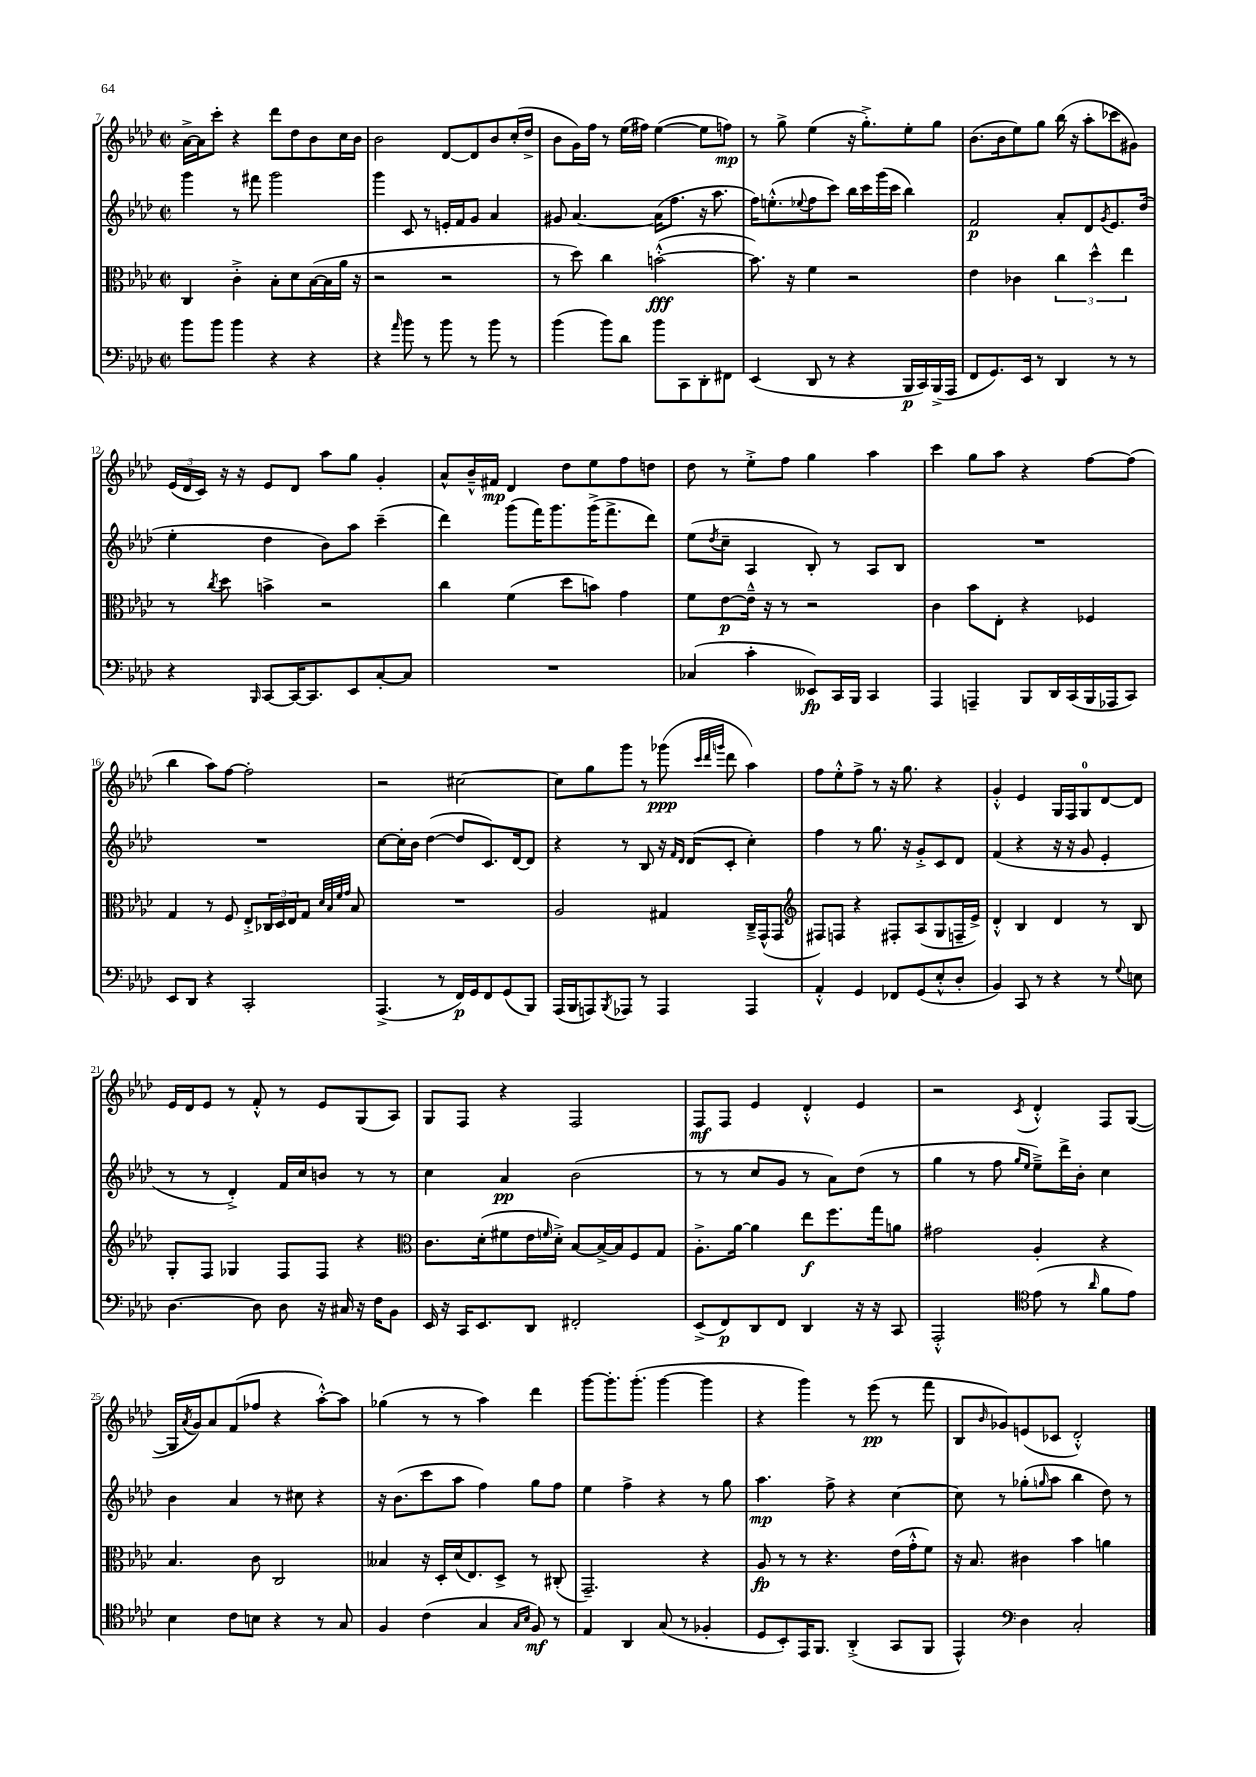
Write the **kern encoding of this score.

**kern	**kern	**kern	**kern
*staff4	*staff3	*staff2	*staff1
*clefF4	*clefC3	*clefG2	*clefG2
*k[b-e-a-d-]	*k[b-e-a-d-]	*k[b-e-a-d-]	*k[b-e-a-d-]
*M2/2	*M2/2	*M2/2	*M2/2
*met(c|)	*met(c|)	*met(c|)	*met(c|)
8b-	4C	4ggg	[16a-^
.	.	.	16a-]
8b-	.	.	8ccc'
4b-	4c'^	8r	4r
.	.	8fff#	.
4r	8B-'	2ggg	8ddd-
.	8d-	.	8dd-
4r	([16B-	.	8b-
.	16B-]	.	.
.	16a-	.	16cc
.	16r	.	16b-
=	=	=	=
4r	2r	4ggg	2b-
16qqa-	.	.	.
8b-	.	8c	.
8r	.	8r	.
8b-	2r	16e'	[8d-
.	.	16f	.
8r	.	8g	8d-]
8b-	.	4a-	8b-
8r	.	.	(16cc'
.	.	.	16dd-^
=	=	=	=
(4b-	8r	8g#	8b-
.	8dd-)	[4.a-	16g)
.	.	.	16ff
8b-)	4cc	.	8r
8d-	.	.	(16ee-
.	.	.	16ff#)
8b-	([2b'^^	(16a-]	([4ee-
.	.	8.ff	.
8CC	.	.	.
8DD-'	.	16r	8ee-]
.	.	8.aa-	.
8FF#	.	.	8ff)
=	=	=	=
(4EE-	8.b])	16ff)	8r
.	.	(8.ee'^^	.
.	.	.	8gg^
.	16r	.	.
.	.	8qqee-	.
8DD-	4f	8ff	(4ee-
8r	.	8ccc)	.
4r	2r	16bb-	16r
.	.	16ccc	8.gg'^)
.	.	(16ggg	.
.	.	16ccc	.
16BBB-	.	4bb-)	8ee-'
16CC)	.	.	.
(16BBB-^	.	.	8gg
16AAA-	.	.	.
=	=	=	=
8FF	4e-	2f	(8.b-
8.GG)	.	.	.
.	.	.	16b-
.	4c-	.	8ee-)
16EE-	.	.	.
8r	.	.	8gg
4DD-	6cc	8a-'	(16bb-
.	.	.	16r
.	.	8d-	8aa-'
.	6dd-^^	.	.
.	.	8qg	.
8r	.	8.e-	8ccc-
.	6ee-	.	.
8r	.	.	8g#)
.	.	(16dd-	.
=	=	=	=
4r	8r	4ee-'	(24e-
.	.	.	24d-
.	.	.	24c)
.	8qcc	.	.
.	8dd-	.	16r
.	.	.	16r
16qqBBB-	.	.	.
[8CC	4b^	4dd-	8e-
16CC_	.	.	8d-
8.CC]	.	.	.
.	2r	8b-)	8aa-
8EE-	.	8aa-	8gg
[8C'	.	(4ccc~	4g'
8C]	.	.	.
=	=	=	=
1r	4cc	4ddd-)	8a-^^
.	.	.	16b-~^^
.	.	.	16f#
.	(4f	(8ggg	4d-
.	.	16fff)	.
.	.	8.ggg	.
.	8dd-	.	8dd-
.	8b)	(16ggg^	8ee-
.	.	8.fff^	.
.	4g	.	8ff
.	.	8ddd-)	8dd
=	=	=	=
(4C-	8f	(8ee-	8dd-
.	.	8qdd-	.
.	[8e-	8cc~	8r
4c'	16e-~^^]	4A-	8ee-'^
.	16r	.	.
.	8r	.	8ff
8EE--)	2r	8B-')	4gg
16CC	.	8r	.
16BBB-	.	.	.
4CC	.	8A-	4aa-
.	.	8B-	.
=	=	=	=
4AAA-	4c	1r	4ccc
4AAA~	8b-	.	8gg
.	8E-'	.	8aa-
8BBB-	4r	.	4r
16DD-	.	.	.
(16CC	.	.	.
16BBB-	4F-	.	[8ff
16AAA-	.	.	.
8CC)	.	.	(8ff]
=	=	=	=
8EE-	4G	1r	4bb-
8DD-	.	.	.
4r	8r	.	8aa-)
.	8F	.	[8ff
2CC'	8E-'^	.	2ff']
.	24C-	.	.
.	24D-	.	.
.	24E-	.	.
.	8G	.	.
.	32qqd-	.	.
.	32qqB-	.	.
.	32qqf	.	.
.	32qqg	.	.
.	8B-	.	.
=	=	=	=
(4.AAA-^	1r	[8cc	2r
.	.	16cc']	.
.	.	16b-	.
.	.	([4dd-	.
8r	.	.	.
16FF)	.	8dd-]	[2cc#
16GG	.	.	.
8FF	.	8.c)	.
(8GG	.	.	.
.	.	[16d-	.
8BBB-)	.	8d-]	.
=	=	=	=
(16AAA-	2A-	4r	8cc#]
16BBB-	.	.	.
8AAA)	.	.	8gg
8qBBB-	.	.	.
8AAA-	.	8r	8ggg
8r	.	8B-	8r
4AAA-	4G#	16r	(8ggg-
.	.	16qqf	.
.	.	16qqd-	.
.	.	(16d-	.
.	.	.	32qqccc
.	.	.	32qqddd-
.	.	.	32qqggg
.	.	8c'	8ddd-
4AAA-	16C~^	4cc')	4aa-)
.	(16GG^^	.	.
.	8GG	.	.
=	=	=	=
*	*clefG2	*	*
4AA-'^^	8F#)	4ff	8ff
.	8F	.	8ee-'^^
4GG	4r	8r	8ff^
.	.	8.gg	8r
8FF-	8F#'	.	16r
.	.	16r	8.gg
(8GG	(8A-	8g'^	.
8E-'^^	8G	8c	4r
8D-'	16F~	8d-	.
.	16e-^)	.	.
=	=	=	=
4BB-)	4d-'^^	(4f	4g'^^
8CC	4B-	4r	4e-
8r	.	.	.
4r	4d-	16r	16G
.	.	16r	16F
.	.	8g	8G
8r	8r	4e-'	[8d-
8qqG	.	.	.
8E	8B-	.	8d-]
=	=	=	=
[4.D-	8G'	8r	16e-
.	.	.	16d-
.	8F	8r	8e-
.	4G-	4d-'^)	8r
8D-]	.	.	8f'^^
8D-	8F	16f	8r
.	.	16cc	.
16r	8F	8b	8e-
16C#	.	.	.
16r	4r	8r	(8G
16F	.	.	.
8BB-	.	8r	8A-)
=	=	=	=
*	*clefC3	*	*
16EE-	8.c	4cc	8G
16r	.	.	.
16CC	.	.	8F
8.EE-	(16d-'	.	.
.	8f#	4a-	4r
8DD-	16e-	.	.
.	16qqf	.	.
.	16d-'^)	.	.
2FF#'	[8B-	(2b-	2F
.	16B-^_	.	.
.	16B-]	.	.
.	8F	.	.
.	8G	.	.
=	=	=	=
(8EE-^	8.A-'^	8r	8F
8FF)	.	8r	8F
.	[16a-	.	.
8DD-	4a-]	8cc	4e-
8FF	.	8g	.
4DD-	8ee-	8r	4d-'^^
.	8.ff	8a-)	.
16r	.	(8dd-	4e-
16r	16gg	.	.
8CC	8a	8r	.
=	=	=	=
2AAA-'^^	2g#	4gg	2r
.	.	8r	.
.	.	8ff	.
*clefC4	*	*	*
.	.	16qqgg	.
.	.	16qqee-	8qc
(8e-	4A-'	8ee-~^)	4d-'^^
8r	.	16ddd-^	.
.	.	16b-'	.
16qqa-	.	.	.
8f	4r	4cc	8F
8e-)	.	.	([8G
=	=	=	=
4B-	4.B-	4b-	16G]
.	.	.	8qa-
.	.	.	16g)
.	.	.	8a-
8c	.	4a-	(8f
8B	8c	.	8ff-
4r	2C	8r	4r
.	.	8cc#	.
8r	.	4r	[8aa-'^^)
8G	.	.	8aa-]
=	=	=	=
4F	4B--	16r	(4gg-
.	.	(8.b-	.
(4c	16r	8ccc	8r
.	16D-'	.	.
.	(16d-	8aa-	8r
.	8.E-)	.	.
4G	.	4ff)	4aa-)
.	8D-^	.	.
16qqG	.	.	.
16qqB-	.	.	.
8F)	8r	8gg	4ddd-
8r	(8C#'	8ff	.
=	=	=	=
4E-	2.GG~)	4ee-	[8ggg
.	.	.	8.ggg']
4AA-	.	4ff^	.
.	.	.	(8.ggg'
(8G	.	4r	[4ggg
8r	.	.	.
4F-'	4r	8r	4ggg]
.	.	8gg	.
=	=	=	=
8D-	8A-	4.aa-	4r
8BB-')	8r	.	.
16EE-	8r	.	4ggg)
8.FF	.	.	.
.	4.r	8ff^	.
(4AA-'^	.	4r	8r
.	.	.	(8eee-
8GG	(16e-	[4cc	8r
.	16g'^^	.	.
8FF	8f)	.	8fff
=	=	=	=
4EE-^^)	16r	8cc]	8B-
.	8.B-	.	.
.	.	.	16qqb-
.	.	8r	8g-)
*clefF4	*	*	*
4D-	4c#	(8gg-'	(8e
.	.	16qqgg	.
.	.	8aa-	8c-
2C'	4b-	4bb-	2d-'^^)
.	4a	8dd-)	.
.	.	8r	.
==	==	==	==
*-	*-	*-	*-
